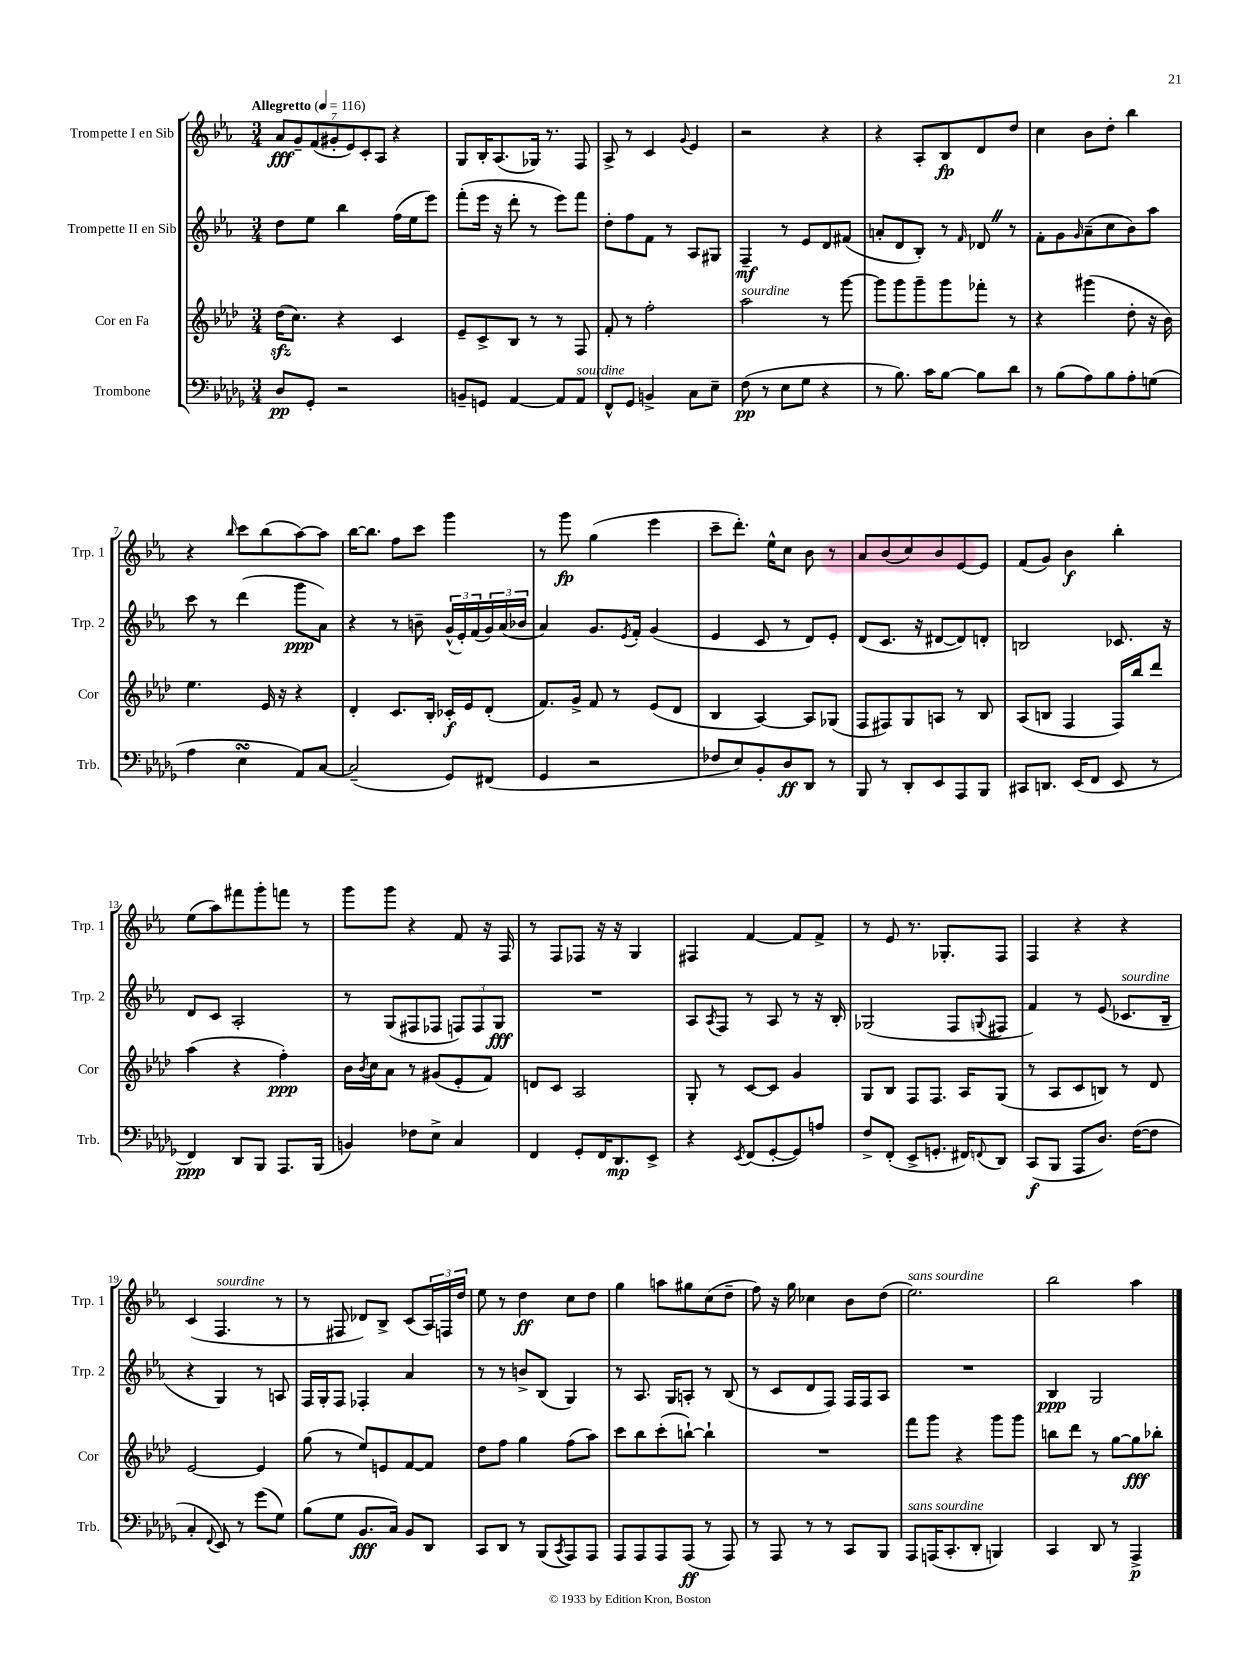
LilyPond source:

<<
\new StaffGroup <<
\new Staff = "s0" \with { instrumentName = "Trompette I en Sib" shortInstrumentName = "Trp. 1" } {
    \clef treble \key ees \major \numericTimeSignature \time 3/4 \tempo "Allegretto" 4 = 116
    \tuplet 7/4 { aes'8\fff g'8-- f'8( gis'8-. ees'8) c'8-. aes8 } r4 |
    g8 bes16-. aes8.( ges16) r8. f8 |
    aes8-> r8 c'4 \appoggiatura { g'8 } ees'4 |
    r2 r4 |
    r4 aes8-. bes8\fp d'8 d''8 |
    c''4 bes'8 d''8-. bes''4 |
    r4 \grace { bes''16 } c'''8 bes''8( aes''8~) aes''8 |
    bes''16~ bes''8. f''8 c'''8 g'''4 |
    r8 g'''8\fp g''4( ees'''4 |
    c'''8-- d'''8.-.) ees''16-^ c''8 bes'8 r8 |
    aes'8 bes'8( c''8) bes'8 ees'8~ ees'8 |
    f'8( g'8) bes'4\f bes''4-. |
    ees''8( aes''8) fis'''8 g'''8-. f'''8 r8 |
    g'''8 g'''8 r4 f'8 r16 f16 |
    r8 f8 fes8 r16 r16 g4 |
    fis4 f'4~ f'8 f'8-> |
    r8 ees'8 r8. ges8.-. f8 |
    f4 r4 r4 |
    c'4( f4.^\markup { \italic "sourdine" } r8 |
    r8 fis8 des'8) bes8-> c'8( \tuplet 3/2 { aes16) f16 d''16 } |
    ees''8 r8 d''4\ff c''8 d''8 |
    g''4 a''8 gis''8 c''8( d''8-- |
    f''8) r16 g''16 ces''4 bes'8 d''8( |
    ees''2.^\markup { \italic "sans sourdine" }) |
    bes''2 aes''4 \bar "|." |
}
\new Staff = "s1" \with { instrumentName = "Trompette II en Sib" shortInstrumentName = "Trp. 2" } {
    \clef treble \key ees \major \numericTimeSignature \time 3/4
    d''8 ees''8 bes''4 f''16( ees''16 ees'''8) |
    f'''8-.( ees'''16 r16 d'''8-. r8 ees'''8) f'''8 |
    d''8-. f''8 f'8 r8 aes8 gis8 |
    f4--\mf r8 ees'8 d'8 fis'8( |
    a'8-. d'8 bes8-.) r8 \grace { f'16 } des'8 \once \override BreathingSign.text = \markup { \musicglyph "scripts.caesura.straight" } \breathe r8 |
    f'8-. g'8 \grace { g'16 } aes'8--( c''8 bes'8) aes''8 |
    c'''8 r8 d'''4( g'''8\ppp aes'8) |
    r4 r8 b'8-- \tuplet 3/2 { g'16-^( ees'16-.) f'16( } \tuplet 3/2 { g'16) aes'16( bes'16 } |
    aes'4) g'8. \acciaccatura { ees'8 } f'16-. g'4( |
    ees'4 c'8 r8 d'8) ees'8-. |
    d'8( c'8. r16 dis'8~ dis'8) d'8-. |
    b2 ces'8. r16 |
    d'8 c'8 aes2-. |
    r8 g8( fis8 fes8 \tuplet 3/2 { f8) f8 g8\fff } |
    R2. |
    aes8 \acciaccatura { aes8 } f8 r8 aes8 r8 r16 bes16-. |
    ges2( f8 \appoggiatura { g8 } fis8 |
    f'4) r8 ees'8( ces'8.^\markup { \italic "sourdine" } bes16-- |
    r4 g4) r8 a8 |
    f16 g16-. f8 fes4-. aes'4 |
    r8 r8 b'8-> bes8( g4) |
    r8 aes8. g16 a8-. r8 bes8( |
    r8 c'8 d'8 f8) f16 f16 aes8 |
    R2. |
    bes4\ppp g2 \bar "|." |
}
\new Staff = "s2" \with { instrumentName = "Cor en Fa" shortInstrumentName = "Cor" } {
    \clef treble \key aes \major \numericTimeSignature \time 3/4
    des''16\sfz( c''8.) r4 c'4 |
    ees'8-- c'8-> bes8 r8 r8 f8 |
    f'8-. r8 f''2-. |
    aes''2^\markup { \italic "sourdine" } r8 g'''8~ |
    g'''8 g'''8 g'''8-- g'''8 fes'''8-. r8 |
    r4 gis'''4( des''8-. r16 bes'16) |
    ees''4. ees'16 r16 r4 |
    des'4-. c'8. bes16-. ces'16-.\f ees'16 des'8-.( |
    f'8.) g'16-> f'8 r8 ees'8( des'8 |
    bes4 aes4~) aes8 ges8( |
    f8 fis8) g8 a8 r8 bes8 |
    aes8( b8 f4 f16) bes''16 des'''8 |
    aes''4( r4 f''4-.\ppp) |
    bes'16 \acciaccatura { bes'8 } c''16 aes'8 r8 gis'8( ees'8-. f'8) |
    d'8 c'8 aes2 |
    g8-. r8 c'8~ c'8 g'4 |
    g8 bes8 f8 f8. aes16 g8( |
    r8 aes8 c'8 b8) r8 des'8 |
    ees'2~ ees'4 |
    g''8( r8 ees''8) e'8 f'8~ f'8 |
    des''8 f''8 g''4 f''8( aes''8) |
    c'''8 bes''8 c'''8-.( b''8~-!) b''4-! |
    R2. |
    f'''8 g'''8 r4 g'''8 g'''8 |
    b''8 des'''8 r8 g''8~ g''8\fff bes''8-. \bar "|." |
}
\new Staff = "s3" \with { instrumentName = "Trombone" shortInstrumentName = "Trb." } {
    \clef bass \key des \major \numericTimeSignature \time 3/4
    des8\pp ges,8-. r2 |
    b,8-- g,8 aes,4~ aes,8 aes,8^\markup { \italic "sourdine" } |
    f,8-^ ges,8 b,4-> c8 ees8-- |
    f8\pp( r8 ees8 ges8 r4 |
    r8 bes8.) c'16 bes8~ bes8 des'8 |
    r8 bes8( aes8) bes8 aes8-. g8( |
    aes4 ees4\turn aes,8) c8~ |
    c2--( ges,8) fis,8( |
    ges,4 r2 |
    fes8 ees8) bes,8-. des8\ff des,8 r8 |
    bes,,8 r8 des,8-. ees,8 aes,,8 bes,,8 |
    cis,8 d,8. ees,16( f,8 ees,8 r8 |
    f,4\ppp) des,8 bes,,8 aes,,8. bes,,16( |
    b,4) fes8 ees8-> c4 |
    f,4 ges,8-. f,16 des,8.\mp ees,8-> |
    r4 \acciaccatura { ees,8 } f,8( ges,8~-. ges,8) a8 |
    f8-> f,8-.( ees,8-> g,8.-. fis,16) \appoggiatura { f,8 } des,8 |
    c,8\f( bes,,8 aes,,8 des8.) f16~( f8 |
    c4-. \appoggiatura { f,8 } ees,8) r8 ges'8( ges8) |
    bes8( ges8 bes,8.\fff c16) bes,8 des,8 |
    c,8 des,8 r8 bes,,8( \acciaccatura { c,8 } aes,,8) aes,,8 |
    aes,,8 aes,,8 aes,,8 aes,,8\ff( r8 aes,,8) |
    r8 aes,,8 r8 r8 c,8 bes,,8 |
    aes,,8^\markup { \italic "sans sourdine" } a,,16( c,8.-. des,8-. b,,4) |
    c,4 des,8 r8 aes,,4->\p \bar "|." |
}
>>
>>
